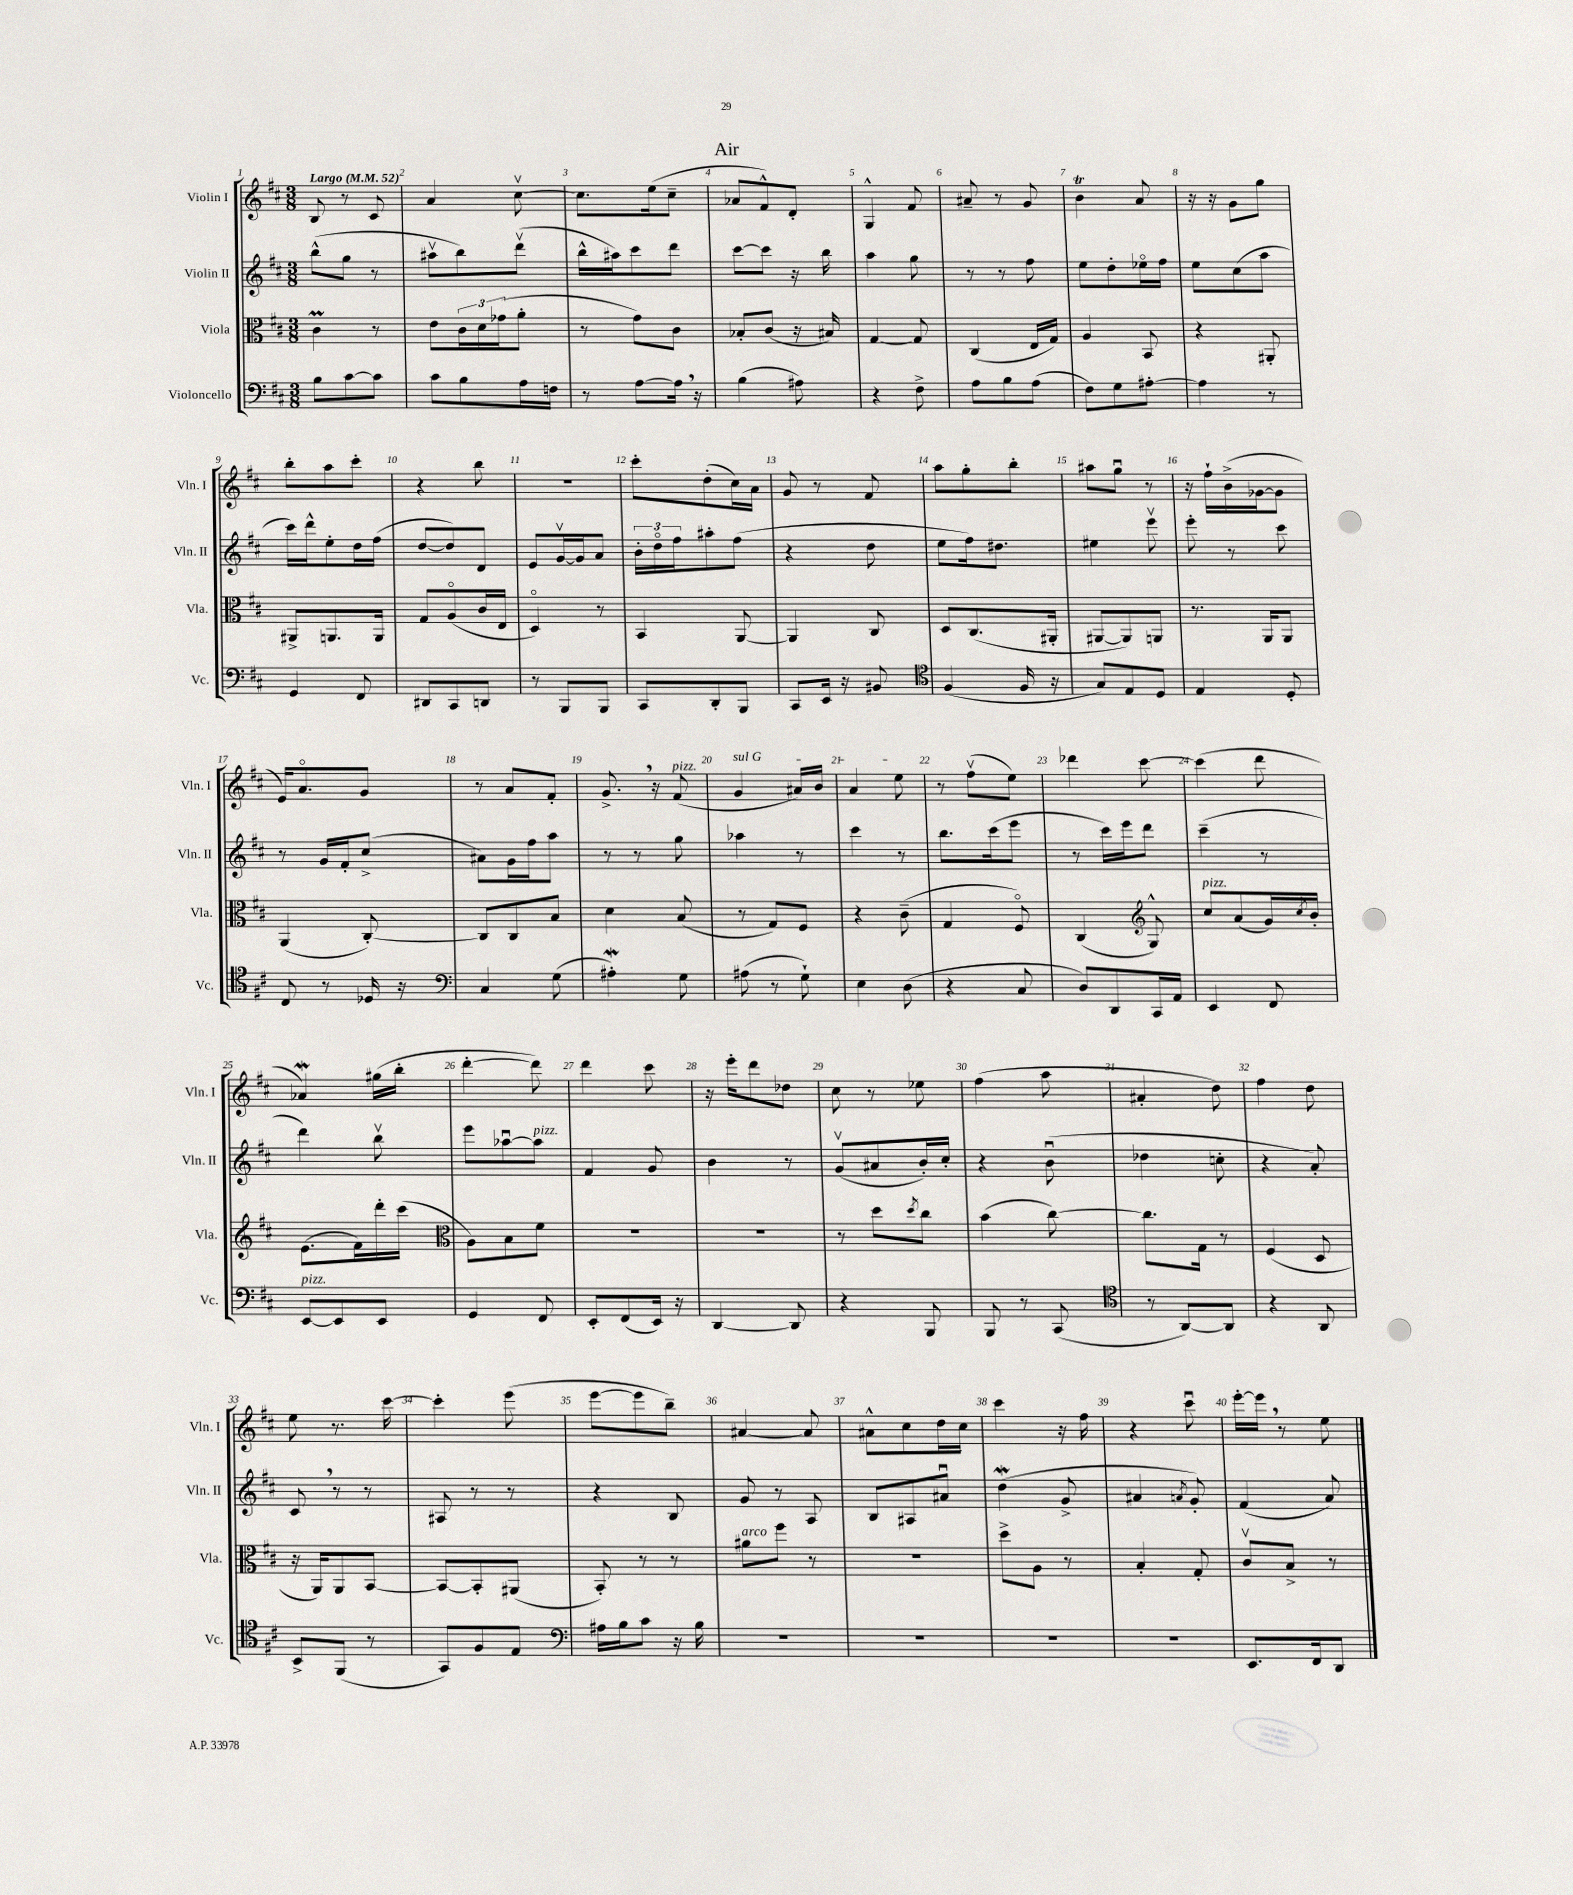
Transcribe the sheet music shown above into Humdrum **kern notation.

**kern	**kern	**kern	**kern
*staff4	*staff3	*staff2	*staff1
*clefF4	*clefC3	*clefG2	*clefG2
*k[f#c#]	*k[f#c#]	*k[f#c#]	*k[f#c#]
*M3/8	*M3/8	*M3/8	*M3/8
*MM52	*MM52	*MM52	*MM52
8B\L	4c#\	(8bb^^\L	8B/
[8c#\	.	8gg\J	8r
8c#\]J	8r	8r	8c#/
=	=	=	=
8c#\L	8e\L	8aa#v\L	4a/
8B\	24c#\L	8bb\)	.
.	24d\	.	.
.	(24g-\J	.	.
16A\L	8a'\J	(8dddv\J	[8cc#v\
16F\JJ	.	.	.
=	=	=	=
8r	8r	16bb^^\LL	8.cc#\]L
.	.	16aa#\J)	.
[8A\L	8g\L)	8ccc#\	.
.	.	.	(16ee\k
16A\]Jk	8c#\J	8ddd\J	8cc#~\J
16r	.	.	.
=	=	=	=
(4B\	8B-'/L	[8ccc#\L	8a-/L
.	(8c#/J	8ccc#\]J	8f#^^/)
8A#\)	16r	16r	8d'/J
.	16B#/)	16bb\	.
=	=	=	=
4r	[4G/	4aa\	4G^^/
8F#^\	8G/]	8gg\	8f#/
=	=	=	=
8A\L	(4C#/	8r	8a#~/
8B\	.	8r	8r
(8A\J	16E/LL	8ff#\	8g/
.	16G/JJ)	.	.
=	=	=	=
8F#\L)	4A/	8ee\L	4b\
8G\	.	8dd'\	.
[8A#'\J	8BB/	16ee-o\L	8a/
.	.	16ff#\JJ	.
=	=	=	=
4A#\]	4r	8ee\L	16r
.	.	.	16r
.	.	(8cc#\	8g\L
8r	8AA#'/	8aa\J	8gg\J
=	=	=	=
4GG/	8AA#^/L	16ccc#\LL)	8bb'\L
.	.	16ddd^^\J	.
.	8.AA/	8ee'\	8aa\
8FF#/	.	16dd\L	8ccc#'\J
.	16AA/Jk	(16ff#\JJ	.
=	=	=	=
8DD#/L	8G/L	[8dd/L	4r
8CC#/	(8Ao/	8dd/])	.
8DD/J	16c#/L	8d/J	8bb\
.	16E/JJ	.	.
=	=	=	=
8r	4Do/)	8e/L	4.r
8BBB/L	.	[16gv/L	.
.	.	16g/]J	.
8BBB/J	8r	8a/J	.
=	=	=	=
8CC#/L	4BB/	24b'\LL	8ccc#'\L
.	.	24ddo\	.
.	.	24ff#\J	.
8DD'/	.	8aa#'\	(8dd'\
8BBB/J	[8AA/	(8ff#\J	16cc#\L)
.	.	.	16a\JJ
=	=	=	=
8CC#/L	4AA/]	4r	8g/
16EE/Jk	.	.	8r
16r	.	.	.
8BB#/	8C#/	8dd\	8f#/
=	=	=	=
*clefC4	*	*	*
(4F#/	8D/L	8ee\L	8aa\L
.	(8.C#/	16ff#\k)	8gg'\
.	.	8.dd#\J	.
16F#/	.	.	8bb'\J
16r	16AA#'/Jk	.	.
=	=	=	=
8G/L)	[8AA#/L	4ee#\	8aa#\L
8E/	8AA#/])	.	8ggu\J
8D/J	8AA/J	8eeev\	8r
=	=	=	=
4E/	8.r	8eee'\	16r
.	.	.	16ff#`\LL
.	.	8r	(16b^\
.	16AA/LK	.	[16g-\J
8D'/	8AA/J	8ccc#\	8g-\]J
=	=	=	=
8C#/	(4AA/	8r	16e/LK)
.	.	.	8.ao/
8r	.	16g/LL	.
.	.	16f#'/J	.
16D-/	[8C#'/)	(8cc#^/J	8g/J
16r	.	.	.
=	=	=	=
*clefF4	*	*	*
4C#/	8C#/]L	8a#\L)	8r
.	8C#/	16g\L	8a/L
.	.	16ff#\J	.
(8G\	8B/J	8aa\J	8f#'/J
=	=	=	=
4A#'\)	4d\	8r	8.g^/
.	.	8r	.
.	.	.	16r
8G\	(8B/	8gg\	(8f#/
=	=	=	=
(8A#\	8r	4aa-\	4g/
8r	8G/L)	.	.
8G`\)	8F#/J	8r	16a#/LL)
.	.	.	16b/JJ
=	=	=	=
4E\	4r	4ccc#\	4a/
(8D\	(8c#~\	8r	8ee\
=	=	=	=
4r	4G/	8.bb\L	8r
.	.	.	(8ff#v\L
.	.	(16ccc#\k	.
8C#/	8F#o/)	8eee\J	8ee\J)
=	=	=	=
8D/L)	(4C#/	8r	4ddd-\
8DD/	.	16ccc#\LL)	.
.	.	16eee\J	.
*	*clefG2	*	*
16CC#/L	8G^^/)	8ddd\J	[8ccc#\
16AA/JJ	.	.	.
=	=	=	=
4EE/	8cc#/L	(4ccc#~\	(4ccc#\]
.	(8a/	.	.
8FF#/	16g/L)	8r	8ddd\
.	8qcc#/	.	.
.	16b'/JJ	.	.
=	=	=	=
[8EE/L	(8.e\L	4ddd\)	4a-/)
8EE/]	.	.	.
.	16f#\L)	.	.
8EE/J	16ddd'\	8bbv\	(16gg#\LL
.	(16ccc#\JJ	.	16bb'\JJ
=	=	=	=
*	*clefC3	*	*
4GG/	8A\L)	8eee\L	[4ddd'\
.	8B\	[8aa-u\	.
8FF#/	8f#\J	8aa-\]J	8ddd\])
=	=	=	=
8EE'/L	4.r	4f#/	4ddd\
(8FF#/	.	.	.
16EE/Jk)	.	8g/	8ccc#\
16r	.	.	.
=	=	=	=
[4DD/	4.r	4b\	16r
.	.	.	16eee'\LK
.	.	.	8ddd\
8DD/]	.	8r	8dd-\J
=	=	=	=
4r	8r	(8gv/L	8cc#\
.	8dd\L	8a#/	8r
.	8qdd/	.	.
8BBB/	8cc#\J	16b'/L)	8ee-\
.	.	16cc#'/JJ	.
=	=	=	=
8BBB/	(4b\	4r	(4ff#\
8r	.	.	.
(8CC#/	[8cc#\)	(8bu\	8aa\
=	=	=	=
*clefC4	*	*	*
8r	8.cc#\]L	4dd-\	4a#'/
[8AA/L)	.	.	.
.	16G\Jk	.	.
8AA/]J	8r	8cc'\	8dd\)
=	=	=	=
4r	(4F#/	4r	4ff#\
8AA/	8D/	8a'/)	8dd\
=	=	=	=
8BB^/L	16r	8c#/	8ee\
.	16AA/LK)	.	.
(8FF#/J	8AA/	8r	8.r
8r	[8BB/J	8r	.
.	.	.	[16ccc#\
=	=	=	=
8GG/L)	8BB/_L	8A#/	4ccc#'\]
8F#/	8BB'/]	8r	.
8E/J	(8AA#/J	8r	(8eee\
=	=	=	=
*clefF4	*	*	*
16A#\LL	8BB'/)	4r	[8eee\L
16B\J	.	.	.
8c#\J	8r	.	8eee\]
16r	8r	8B/	8bb~\J)
16B\	.	.	.
=	=	=	=
4.r	8a#\L	8g/	[4a#/
.	8ff#\J	8r	.
.	8r	8A/	8a#/]
=	=	=	=
4.r	4.r	8B/L	8a#^^\L
.	.	8A#/	8cc#\
.	.	8a#u/J	16dd\L
.	.	.	16cc#\JJ
=	=	=	=
4.r	8dd^\L	(4dd\	4ccc#\
.	8A\J	.	.
.	8r	8g^/	16r
.	.	.	16ff#\
=	=	=	=
4.r	4B'/	4a#/	4r
.	.	8qa/	.
.	8G'/	8g'/)	8ccc#u\
=	=	=	=
8.EE/L	8c#v/L	(4f#/	[16eee'\LL
.	.	.	16eee\]JJ
.	8B^/J	.	8r
16FF#/k	.	.	.
8DD/J	8r	8a/)	8ee\
==	==	==	==
*-	*-	*-	*-
